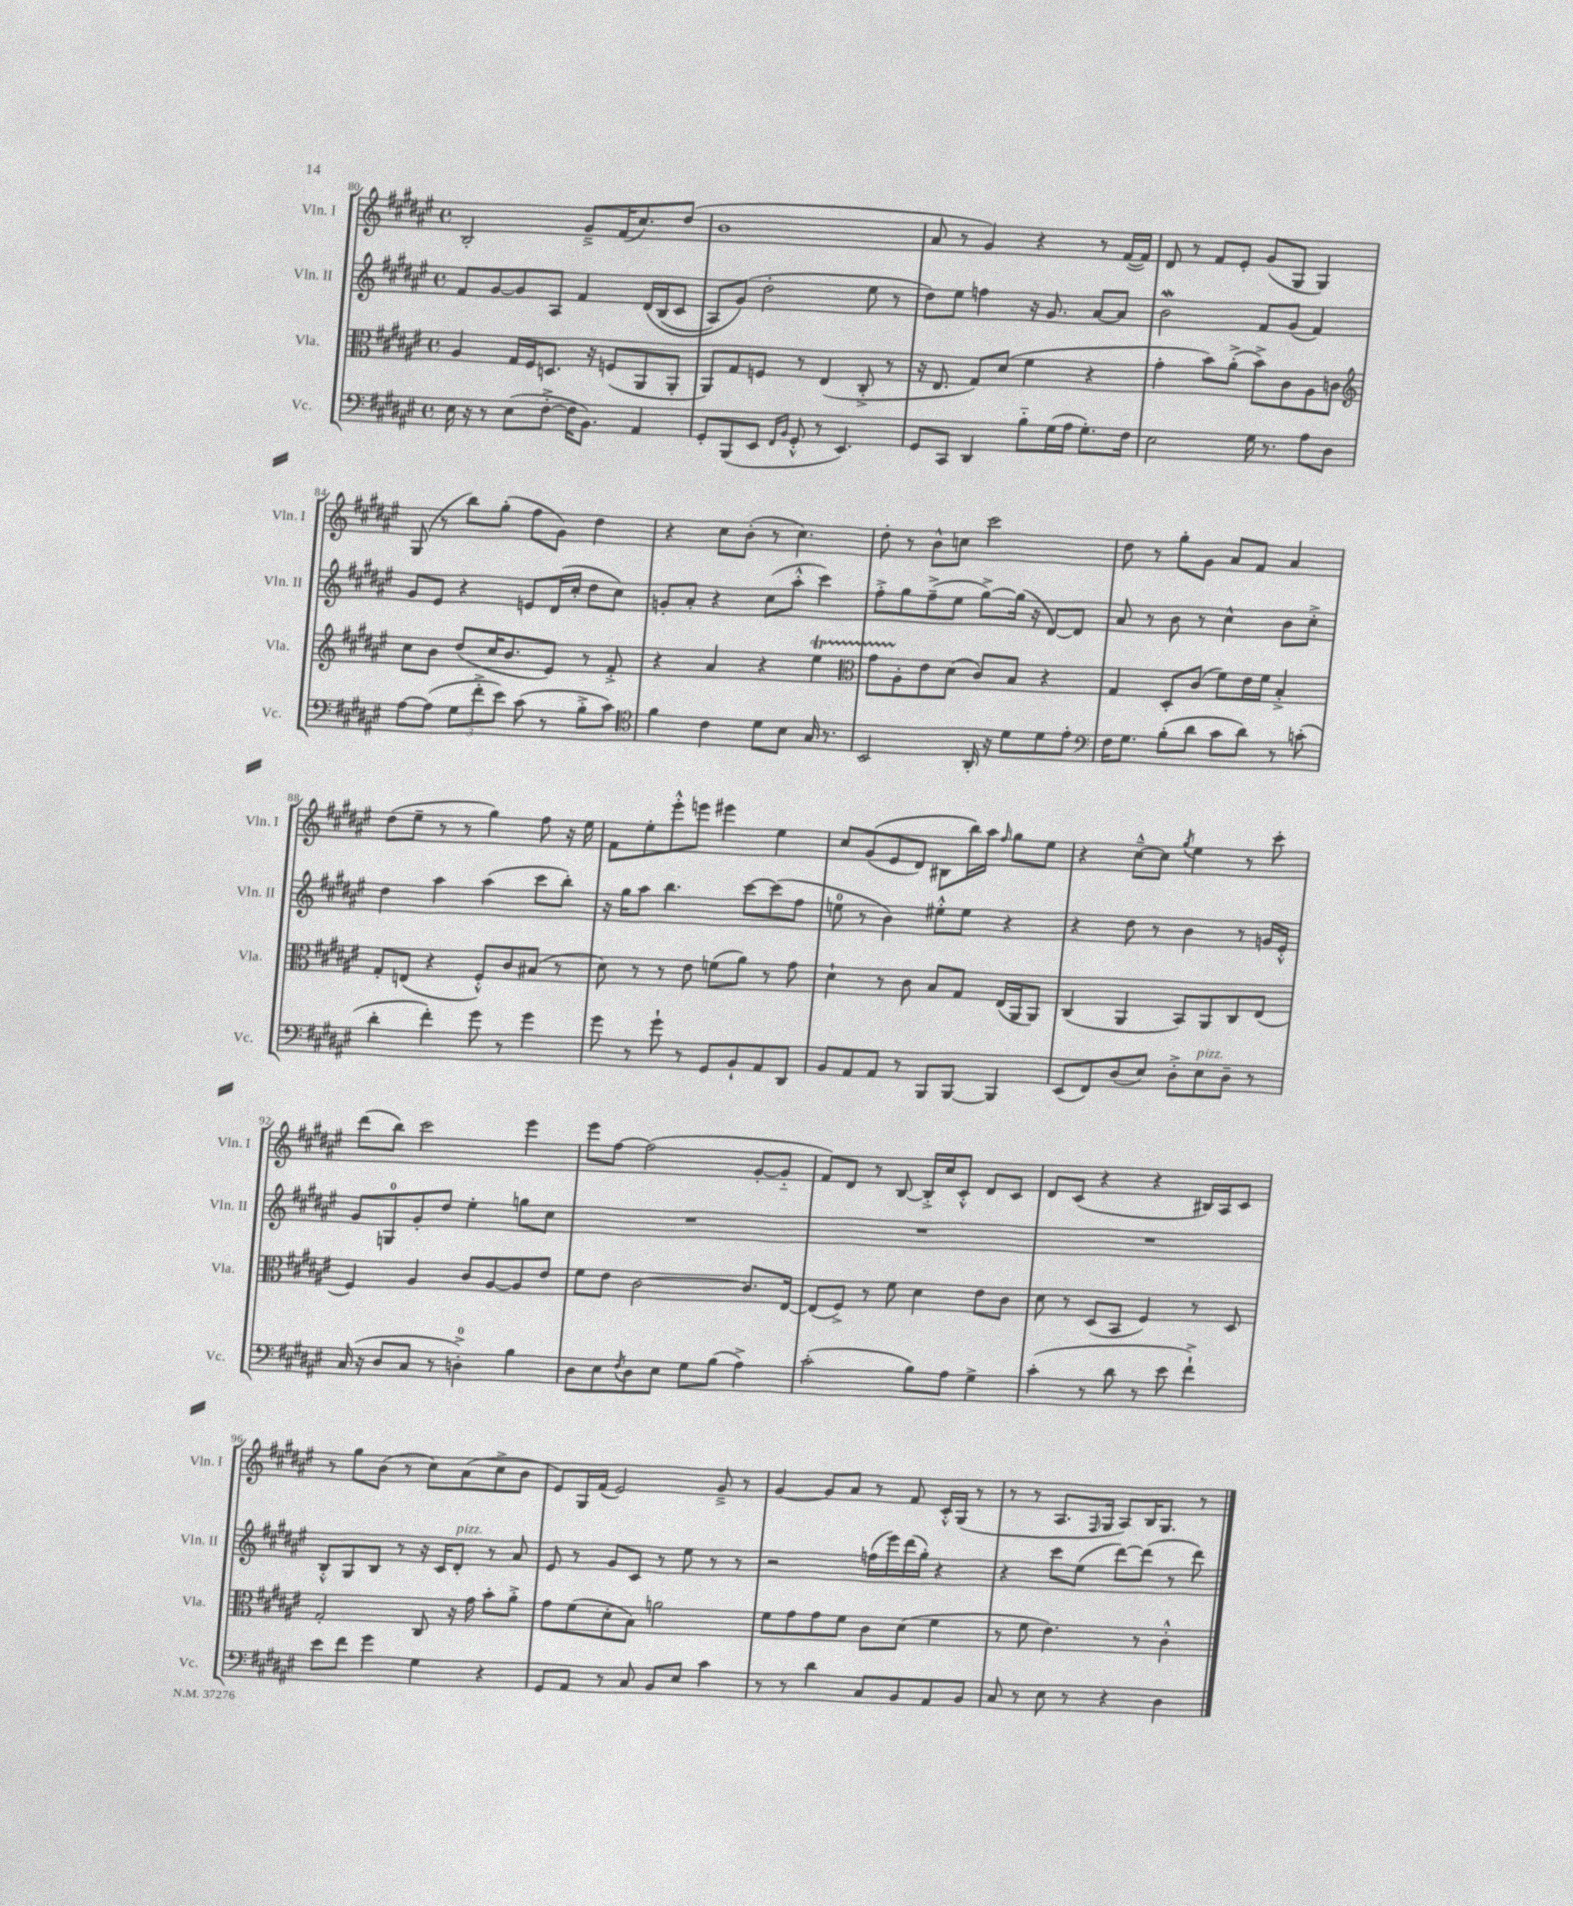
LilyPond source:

<<
\new StaffGroup <<
\new Staff = "s0" \with { instrumentName = "Vln. I" shortInstrumentName = "Vln. I" } {
    \clef treble \key fis \major \defaultTimeSignature \time 4/4
    b2-. gis'8---> fis'16( cis''8.) dis''8( |
    b'1 |
    ais'8 r8 gis'4) r4 r8 fis'16~( fis'16) |
    dis'8 r8 fis'8 eis'8-. gis'8( gis8 gis4) |
    gis8( r8 b''8) gis''8-.( fis''8 gis'8) dis''4 |
    r4 cis''8 b'8-.( r8 cis''4.) |
    dis''8-. r8 b'8-^ c''8 cis'''2 |
    dis''8 r8 gis''8-. gis'8 ais'8 fis'8 ais'4 |
    dis''8( eis''8-- r8 r8 gis''4) fis''8 r16 eis''16 |
    fis'8 eis''8-. eis'''8-.-^ e'''8 eis'''4 eis''4 |
    cis''8 gis'8(\( eis'8 dis'8) bis8 b''16\) ais''16 \grace { fis''16 } gis''8 eis''8 |
    r4 cis''8~---^ cis''8 \acciaccatura { gis''8 } eis''4 r8 cis'''8-. |
    dis'''8( b''8) cis'''2 eis'''4 |
    eis'''8 fis''8~ fis''2( gis'8~-. gis'8-_ |
    fis'8) dis'8 r8 b8~ b16-.-> cis''16 cis'8-.-^ dis'8 cis'8 |
    dis'8 cis'8( r4 r4 bis16) ais16 cis'8 |
    r8 gis''8 b'8( r8 cis''8) ais'8( cis''8-> b'8 |
    eis'8) gis16 fis'16( eis'2) gis'8---> r8 |
    gis'4~ gis'8 ais'8 r8 fis'8 cis'16-.-^ gis16( r8 |
    r8 r8 ais8. \grace { fis16 } gis16 ais8) b16 gis8. r8 \bar "|." |
}
\new Staff = "s1" \with { instrumentName = "Vln. II" shortInstrumentName = "Vln. II" } {
    \clef treble \key fis \major \defaultTimeSignature \time 4/4
    fis'8 gis'8~ gis'8 ais8 fis'4 dis'16\( b16( cis'8 |
    ais8) gis'8(\) dis''2-. eis''8 r8 |
    dis''8) eis''8 f''4 r16 gis'8. ais'8~ ais'8 |
    b'2\mordent fis'8 gis'8( fis'4) |
    gis'8 eis'8 r4 e'8 dis'16( cis''16-. dis''8 cis''8) |
    g'8-. ais'8-. r4 cis''8( ais''8-.-^ cis'''4) |
    fis''8-.-> gis''8 fis''8--->( eis''8 gis''8~->) gis''16( r16 dis'8~) dis'8 |
    ais'8 r8 b'8 r8 cis''4-^ b'8 cis''8-.-> |
    dis''4 ais''4 ais''4( cis'''8 b''8-.) |
    r16 gis''16 ais''8 b''4. cis'''8~ cis'''8( fis''8 |
    e''8-0 r8 b'4) eis''8-.-^ eis''8 r4 |
    r4 dis''8 r8 b'4 r8 g'16 eis'16-.-^ |
    gis'8 g8-0 gis'8-. dis''8 eis''4-. g''8 cis''8 |
    R1 |
    R1 |
    R1 |
    b8-.-^ gis8 b8 r8 r16 cis'16 dis'8-.^\markup { \italic "pizz." } r8 ais'8 |
    eis'8 r8 gis'8 cis'8 r8 eis''8 r8 r8 |
    r2 f''16( eis'''16) dis'''16( gis''16-.) r4 |
    r4 cis'''8 eis''8( dis'''8~) dis'''8( r8 dis'''8) \bar "|." |
}
\new Staff = "s2" \with { instrumentName = "Vla." shortInstrumentName = "Vla." } {
    \clef alto \key fis \major \defaultTimeSignature \time 4/4
    ais4 gis16 fis16 d8. r16 f8( ais,8 ais,8-. |
    ais,8) gis8 f8 r8 eis4( cis8-.-> r8 |
    r16 eis8. gis8) dis'8( fis'4 r4 |
    gis'4-. b'8) ais'8-.->( b'8->) cis'8 ais8 c'8 |
    \clef treble cis''8 b'8 dis''8( cis''16 b'8. eis'8) r8 fis'8-.-> |
    r4 ais'4 r4 eis''4\startTrillSpan |
    \clef alto gis'8 ais8-.\stopTrillSpan eis'8 dis'8( cis'8) b8 r4 |
    gis4 dis8-. cis'8( fis'8) eis'16 fis'16 b4-.-> |
    gis8-. e8( r4 fis8-.-^) cis'8 bis8( r8 |
    dis'8) r8 r8 eis'8 f'8( ais'8) r8 gis'8 |
    dis'4-! r8 cis'8 b8 gis8 eis16( ais,16 ais,8) |
    cis4( ais,4 b,8) ais,8 cis8 eis8( |
    fis4) ais4 cis'8 ais8~ ais8 eis'8 |
    fis'8 eis'8 cis'2~ cis'8. eis16~ |
    eis8( fis8->) r8 fis'8 dis'4 eis'8 cis'8 |
    dis'8 r8 dis8( b,8 fis4) r8 dis8 |
    gis2-. cis8 r16 gis'16 b'8-. ais'8-.-> |
    gis'8 fis'8( dis'8-. b8) a'2 |
    fis'8 gis'8 gis'8 fis'8 cis'8 dis'8( fis'4 |
    r8 fis'8 eis'4.) r8 cis'4-.-^ \bar "|." |
}
\new Staff = "s3" \with { instrumentName = "Vc." shortInstrumentName = "Vc." } {
    \clef bass \key fis \major \defaultTimeSignature \time 4/4
    eis16 r16 r8 eis8( fis8~-.-> fis16 b,8.) ais,4 |
    gis,8-. b,,8( eis,8 \grace { fis,16 b,16 } gis,8-.-^ r8 eis,4.) |
    gis,8 cis,8 dis,4 b8-_ gis16( ais16 gis8.-.) fis16 |
    eis2 gis16 r8. ais8 dis8 |
    ais8~ ais8( \tuplet 3/2 { gis8 fis'8-.-> eis'8) } cis'8( r8 b8-.-> cis'8) |
    \clef tenor fis'4 cis'4 dis'8 b8 gis16 r8. |
    b,2 ais,16-. r16 dis'8 dis'8 eis'8-. |
    \clef bass fis16 gis8. b8-.( dis'8 cis'8 dis'8) r8 c'8-.( |
    dis'4-. fis'4-.) gis'8 r8 gis'4 |
    gis'8 r8 gis'8-! r8 gis,8 b,8-! ais,8 dis,8 |
    b,8 ais,8 ais,8 r8 b,,8 b,,8~ b,,4 |
    eis,8( fis,8) dis8( eis8) dis8-.-> eis8^\markup { \italic "pizz." } dis8-- r8 |
    cis16( r16 dis8 cis8 r8 d4-0-.->) b4 |
    dis8 eis8 \acciaccatura { fis8 } dis8 eis8 gis8 b8( ais4->) |
    cis'2-.( b8) ais8 gis4-> |
    cis'4-.( r8 dis'8 r8 eis'8 fis'4-!->) |
    eis'8 fis'8 gis'4 gis4 r4 |
    gis,8 ais,8 r8 cis8 b,8 eis8 cis'4 |
    r8 r8 dis'4 cis8 b,8 ais,8 b,8 |
    cis8 r8 eis8 r8 r4 dis4 \bar "|." |
}
>>
>>
\layout { \context { \Score currentBarNumber = #80 } }
